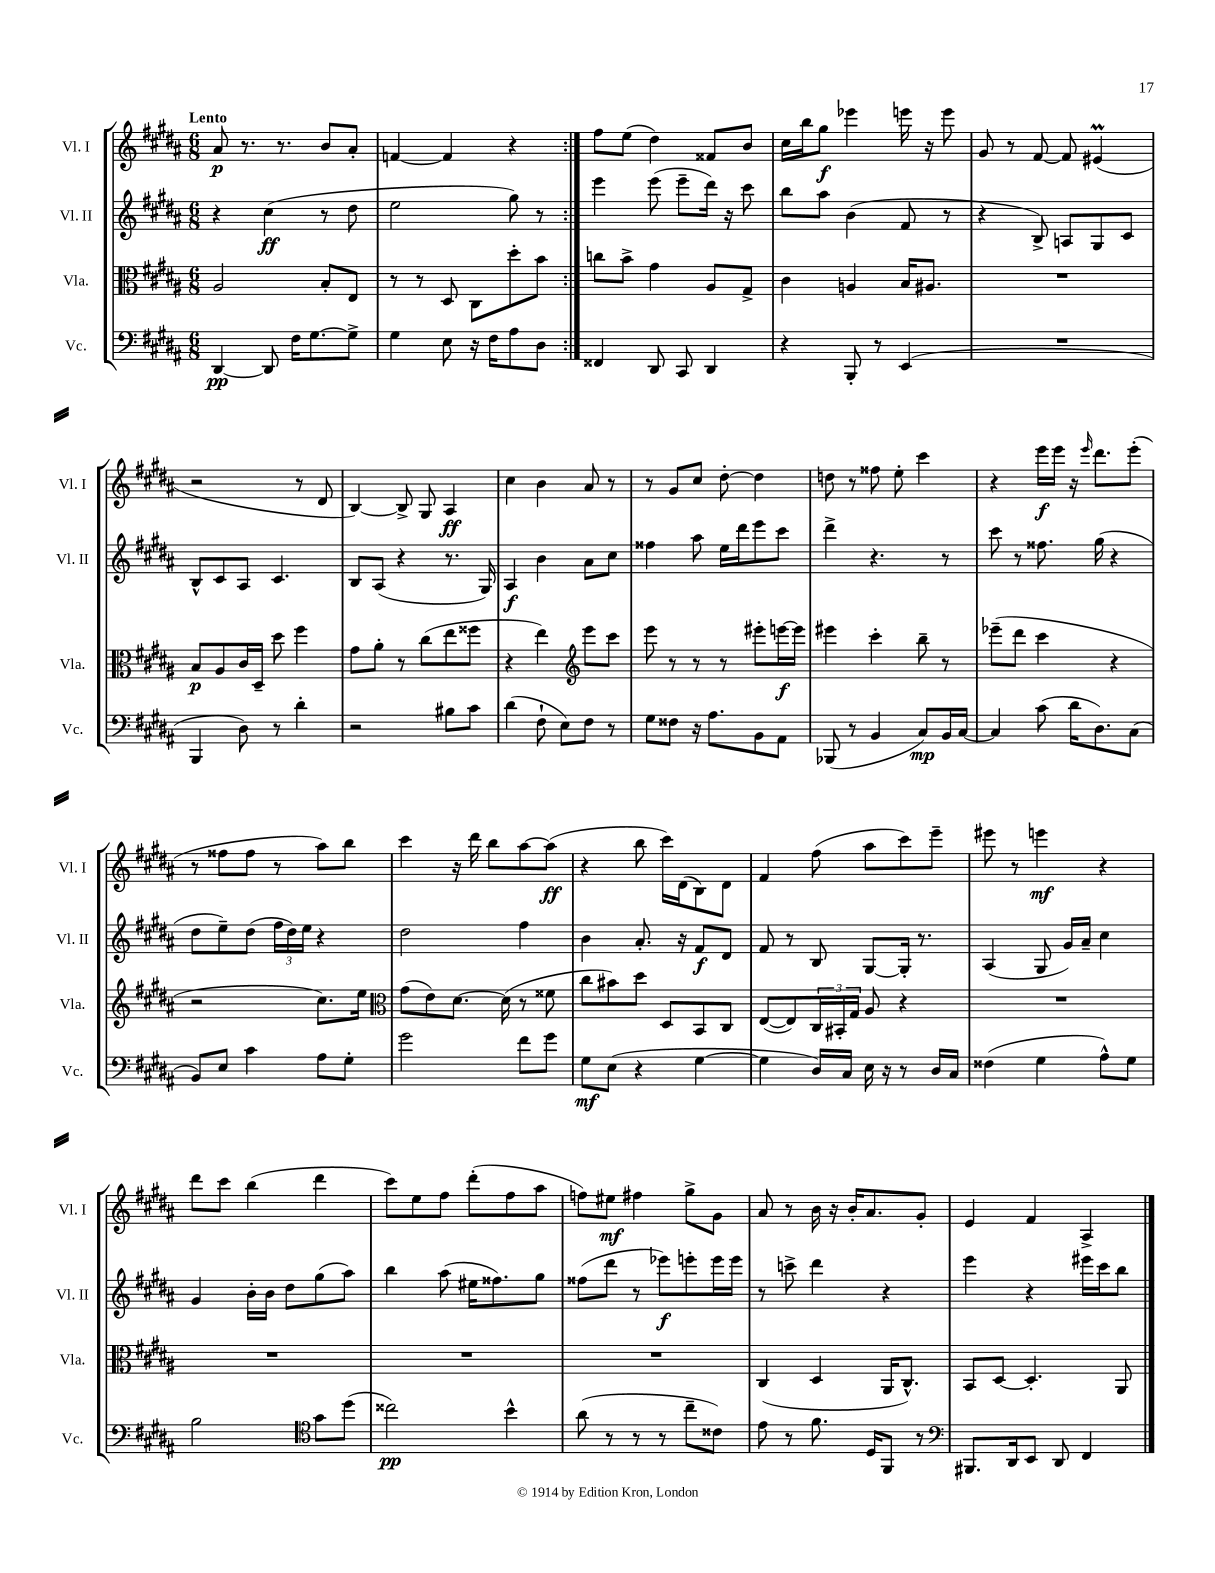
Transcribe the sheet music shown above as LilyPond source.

<<
\new StaffGroup <<
\new Staff = "s0" \with { instrumentName = "Vl. I" shortInstrumentName = "Vl. I" } {
    \clef treble \key b \major \numericTimeSignature \time 6/8 \tempo "Lento"
    \repeat volta 2 { ais'8\p r8. r8. b'8 ais'8-. |
    f'4~ f'4 r4 | }
    fis''8 e''8( dis''4) fisis'8 b'8 |
    cis''16 b''16 gis''8\f ees'''4 e'''16 r16 e'''8 |
    gis'8 r8 fis'8~ fis'8 eis'4\prall( |
    r2 r8 dis'8 |
    b4~) b8-> gis8 ais4\ff |
    cis''4 b'4 ais'8 r8 |
    r8 gis'8 cis''8 dis''8~-. dis''4 |
    d''8 r8 fisis''8 e''8-. cis'''4 |
    r4 e'''16\f e'''16 r16 \grace { e'''16 } dis'''8. e'''8-.( |
    r8 fisis''8 fisis''8 r8 ais''8) b''8 |
    cis'''4 r16 dis'''16 b''8 ais''8~ ais''8\ff( |
    r4 b''8 cis'''16) dis'16( b8) dis'8 |
    fis'4 fis''8( ais''8 cis'''8) e'''8-- |
    eis'''8 r8 e'''4\mf r4 |
    dis'''8 cis'''8 b''4( dis'''4 |
    cis'''8) e''8 fis''8 dis'''8-.( fis''8 ais''8 |
    f''8) eis''8\mf fis''4 gis''8-> gis'8 |
    ais'8 r8 b'16 r16 b'16-. ais'8. gis'8-. |
    e'4 fis'4 ais4-> \bar "|." |
}
\new Staff = "s1" \with { instrumentName = "Vl. II" shortInstrumentName = "Vl. II" } {
    \clef treble \key b \major \numericTimeSignature \time 6/8
    \repeat volta 2 { r4 cis''4\ff( r8 dis''8 |
    e''2 gis''8) r8 | }
    e'''4 e'''8( e'''8-- dis'''16) r16 cis'''8 |
    b''8 ais''8 b'4( fis'8 r8 |
    r4 b8->) a8 gis8 cis'8 |
    b8-^ cis'8 ais8 cis'4. |
    b8 ais8( r4 r8. gis16) |
    ais4\f b'4 ais'8 cis''8 |
    fisis''4 ais''8 e''16 dis'''16 e'''8 cis'''8 |
    dis'''4-> r4. r8 |
    cis'''8 r8 fisis''8. gis''16( r4 |
    dis''8 e''8--) dis''8( \tuplet 3/2 { fis''16 dis''16) e''16 } r4 |
    dis''2 fis''4 |
    b'4 ais'8.-. r16 fis'8\f dis'8 |
    fis'8 r8 b8 gis8~ gis16-. r8. |
    ais4( gis8 gis'16) ais'16-- cis''4 |
    gis'4 b'16-. b'16 dis''8 gis''8( ais''8) |
    b''4 ais''8( eis''16 fisis''8.) gis''8 |
    fisis''8( dis'''8 r8 ees'''8\f) e'''8-. e'''16 e'''16 |
    r8 c'''8-> dis'''4 r4 |
    e'''4 r4 eis'''16 cis'''16 b''8 \bar "|." |
}
\new Staff = "s2" \with { instrumentName = "Vla." shortInstrumentName = "Vla." } {
    \clef alto \key b \major \numericTimeSignature \time 6/8
    \repeat volta 2 { ais2 b8-. e8 |
    r8 r8 dis8 cis8 dis''8-. b'8 | }
    c''8 b'8-> gis'4 ais8 gis8-> |
    cis'4 a4 b16 ais8. |
    R2. |
    b8\p ais8 cis'16 dis16-- dis''8 fis''4 |
    gis'8 ais'8-. r8 cis''8( e''8 fisis''8 |
    r4 e''4) \clef treble e'''8 cis'''8 |
    e'''8 r8 r8 r8 eis'''8-. e'''16~\f e'''16 |
    eis'''4 cis'''4-. b''8-- r8 |
    ees'''8--( dis'''8 cis'''4 r4 |
    r2 cis''8.) e''16 |
    \clef alto gis'8( e'8) dis'8.~ dis'16( r8 fisis'8 |
    cis''8 bis'8) dis''8 dis8 b,8 cis8 |
    e8~( e8) \tuplet 3/2 { cis16 bis,16-. gis16 } ais8 r4 |
    R2. |
    R2. |
    R2. |
    R2. |
    cis4( dis4 ais,16 cis8.-^) |
    b,8 dis8~ dis4.-. ais,8 \bar "|." |
}
\new Staff = "s3" \with { instrumentName = "Vc." shortInstrumentName = "Vc." } {
    \clef bass \key b \major \numericTimeSignature \time 6/8
    \repeat volta 2 { dis,4~\pp dis,8 fis16 gis8.~ gis8-> |
    gis4 e8 r16 fis16 ais8 dis8 | }
    fisis,4 dis,8 cis,8 dis,4 |
    r4 b,,8-. r8 e,4( |
    R2. |
    b,,4 dis8) r8 dis'4-. |
    r2 bis8 cis'8 |
    dis'4( fis8-! e8) fis8 r8 |
    gis8 fisis8 r16 ais8. b,8 ais,8 |
    bes,,8( r8 b,4 cis8\mp) b,16 cis16~ |
    cis4 cis'8( dis'16 dis8.) cis8( |
    b,8) e8 cis'4 ais8 gis8-. |
    gis'2 fis'8 gis'8 |
    gis8\mf e8( r4 gis4~ |
    gis4 dis16) cis16 e16 r16 r8 dis16 cis16 |
    fisis4( gis4 ais8-^) gis8 |
    b2 \clef tenor gis'8 dis''8( |
    cisis''2\pp) b'4-^ |
    ais'8( r8 r8 r8 cis''8-- cisis'8) |
    e'8 r8 fis'8. dis16 fis,8 r8 |
    \clef bass bis,,8. dis,16 e,8 dis,8 fis,4 \bar "|." |
}
>>
>>
\layout { \context { \Score \remove "Bar_number_engraver" } }
